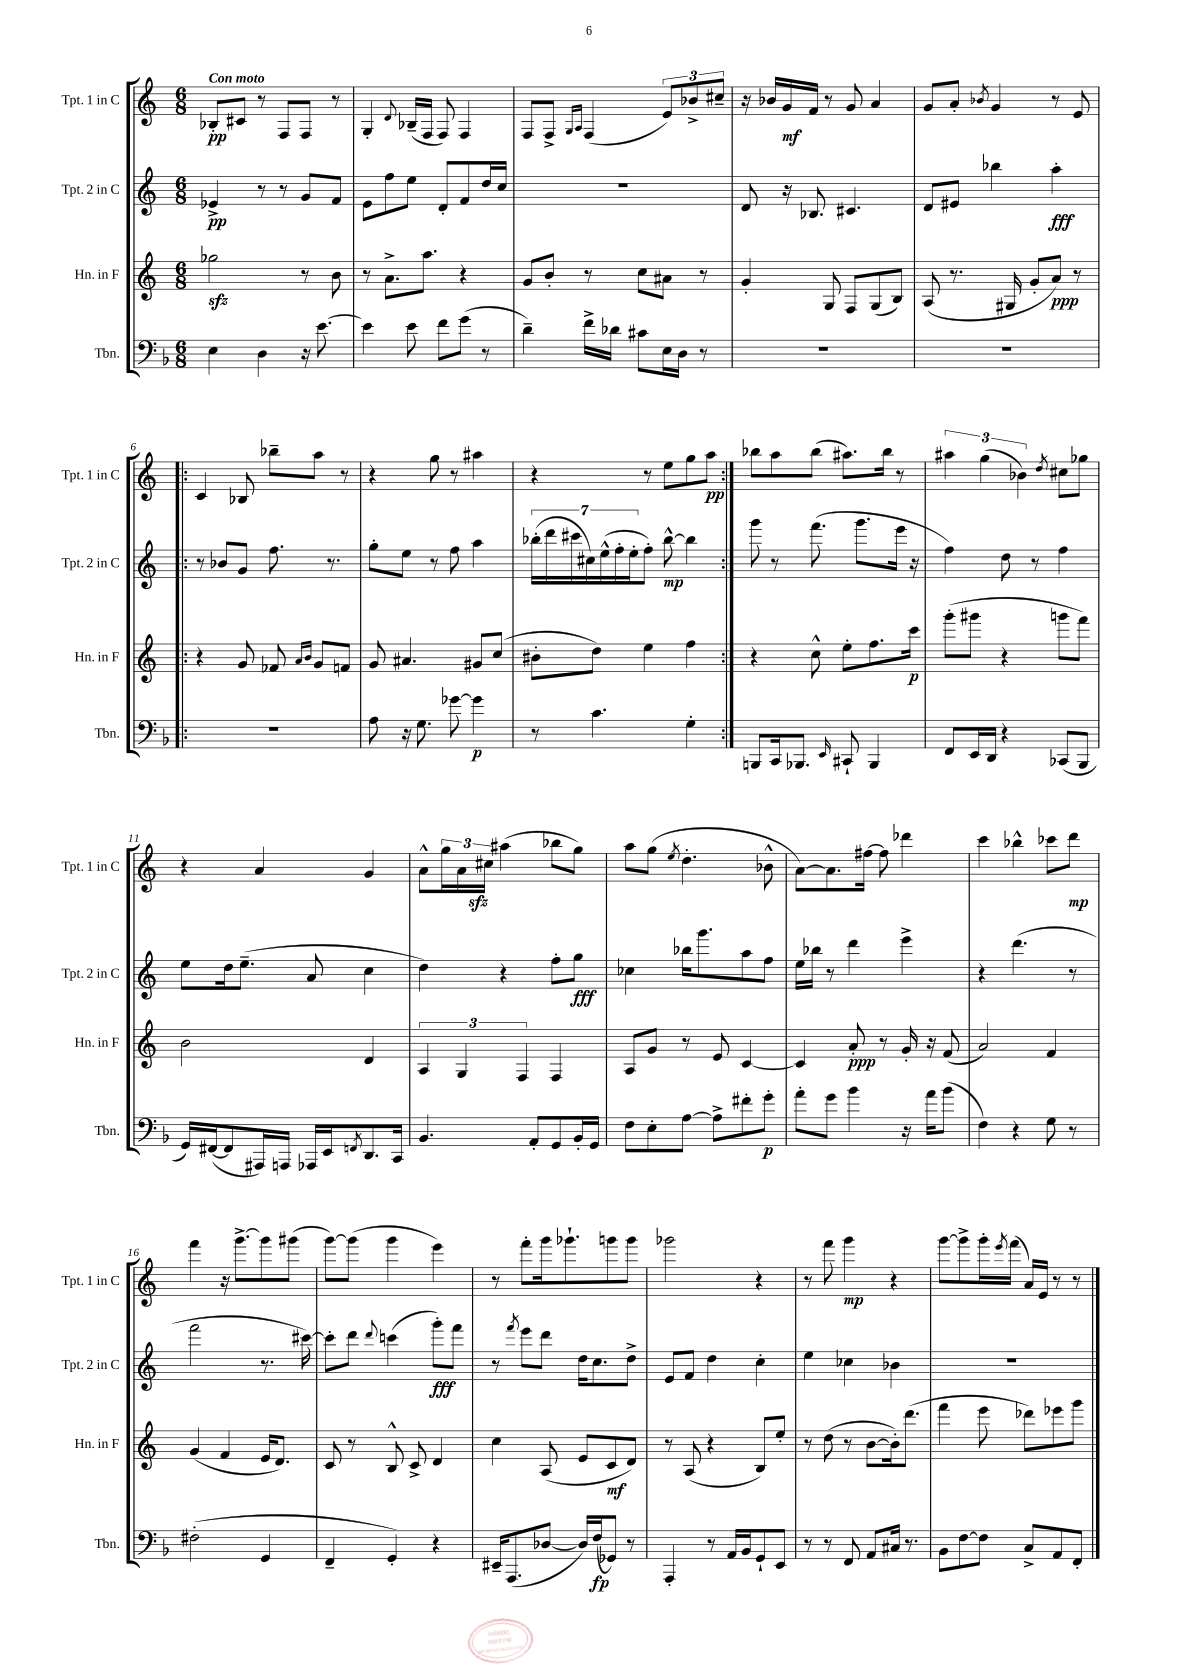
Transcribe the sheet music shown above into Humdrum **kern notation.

**kern	**kern	**kern	**kern
*staff4	*staff3	*staff2	*staff1
*clefF4	*clefG2	*clefG2	*clefG2
*k[b-]	*k[]	*k[]	*k[]
*M6/8	*M6/8	*M6/8	*M6/8
4E	2gg-	4e-^	8B-'
.	.	.	8c#
4D	.	8r	8r
.	.	8r	8F
16r	8r	8g	8F
[8.e	.	.	.
.	8b	8f	8r
=	=	=	=
4e]	8r	8e	4G'
.	8.a^	8ff	.
.	.	.	8qqd
8e	.	8ee	(16B-~
.	8.aa	.	16F
8f	.	8d'	8F)
(8g	4r	8f	4F
8r	.	16dd	.
.	.	16cc	.
=	=	=	=
4d~)	8g	2.r	8F
.	8b'	.	8F^
.	.	.	16qqG
.	.	.	16qqA
16f^	8r	.	(4F
16d-	.	.	.
8c#	8cc	.	.
16E	8a#	.	12e)
16D	.	.	.
.	.	.	12b-^
8r	8r	.	.
.	.	.	12cc#~
=	=	=	=
2.r	4g'	8d	16r
.	.	.	16b-
.	.	16r	16g
.	.	8.B-	16f
.	8G	.	8r
.	8F	4.c#	8g
.	(8G	.	4a
.	8B)	.	.
=	=	=	=
2.r	(8A	8d	8g
.	8.r	8e#	8a'
.	.	.	8qb-
.	.	4bb-	4g
.	16G#	.	.
.	8g'	.	.
.	8a)	4aa'	8r
.	8r	.	8e
=!|:	=!|:	=!|:	=!|:
2.r	4r	8r	4c
.	.	8b-	.
.	8g	8g	8B-
.	8f-	8.ff	8bb-~
.	16qqa	.	.
.	16qqb	.	.
.	8g	.	8aa
.	.	8.r	.
.	8f	.	8r
=	=	=	=
8A	8g	8gg'	4r
16r	4.a#	8ee	.
8.G	.	.	.
.	.	8r	8gg
[8g-	.	8ff	8r
4g-]	8g#	4aa	4aa#
.	(8cc	.	.
=	=	=	=
8r	8b#'	(28bb-'	4r
.	.	28ddd	.
.	.	28ccc#	.
.	.	28cc#)	.
4.c	8dd)	.	.
.	.	(28ee^^	.
.	.	28ff'	.
.	.	28ee'	.
.	4ee	8ff')	8r
.	.	[8bb-^^	8ee
4G'	4ff	4bb-]	8gg
.	.	.	8aa
=:|!	=:|!	=:|!	=:|!
8BBB	4r	8ggg	8bb-
16CC	.	8r	8aa
8.BBB-	.	.	.
.	8cc^^	(8.fff	(8bb-
16qqEE	.	.	.
8CC#`	8ee'	.	8.aa#)
.	.	8.ggg	.
4BBB-	8.ff	.	.
.	.	.	16bb-
.	.	16eee	8r
.	16ccc	16r	.
=	=	=	=
8FF	(8ggg'	4ff)	6aa#
16EE	8ggg#	.	.
.	.	.	(6gg
16DD	.	.	.
4r	4r	8dd	.
.	.	.	6b-)
.	.	8r	.
.	.	.	8qdd
(8CC-	8ggg	4ff	8cc#
8BBB-	8fff)	.	8gg-
=	=	=	=
16GG)	2b	8ee	4r
([16FF#	.	.	.
8FF#]	.	16dd	.
.	.	(8.ee~	.
16AAA#)	.	.	4a
16AAA	.	.	.
16AAA-	.	8a	.
16EE	.	.	.
8qFF	.	.	.
8.DD	4d	4cc	4g
16CC	.	.	.
=	=	=	=
4.BB-	6A	4dd)	8a^^
.	.	.	24gg
.	6G	.	24a
.	.	.	24cc#
.	.	4r	(4aa#
.	6F	.	.
8AA'	.	.	.
8GG	4F	8ff'	8bb-
16BB-'	.	8gg	8gg)
16GG	.	.	.
=	=	=	=
8F	8A	4cc-	8aa
8E'	8g	.	(8gg
.	.	.	8qee
[8A	8r	16bb-	4.dd'
.	.	8.ggg	.
8A^]	8e	.	.
8f#'	[4c	8aa	.
8g'	.	8ff	8b-^^
=	=	=	=
8a'	4c]	16ee	[8a)
.	.	16bb-	.
8g	.	8r	8.a]
4b-	8a'	4ddd	.
.	.	.	[16ff#
.	8r	.	8ff#]
16r	16g'	4eee^	4ddd-
16a	16r	.	.
(8b-	(8f	.	.
=	=	=	=
4F)	2a)	4r	4ccc
4r	.	(4.ddd	4bb-^^
8G	4f	.	8ccc-
8r	.	8r	8ddd
=	=	=	=
(2F#'	(4g	2fff	4fff
.	4f	.	16r
.	.	.	[8.ggg^
4GG	16e	8.r	8ggg]
.	8.d)	.	.
.	.	.	(8ggg#
.	.	[16ccc#)	.
=	=	=	=
4FF~	8c	8ccc#']	[8ggg)
.	8r	8ddd	(8ggg]
.	.	8qqddd	.
4GG')	8B^^	(4ccc	4ggg
.	8c^	.	.
4r	4d	8ggg')	4eee)
.	.	8fff	.
=	=	=	=
16EE#~	4cc	8r	8r
(8.AAA	.	.	.
.	.	8qfff	.
.	.	8eee	8fff'
[8D-	(8A	8ddd	16ggg
.	.	.	8.ggg-`
16D-])	8e	16dd	.
(16F	.	8.cc	.
8GG-)	8c	.	8ggg
8r	8d)	8dd^	8ggg
=	=	=	=
4AAA'	8r	8e	2ggg-
.	(8A	8f	.
8r	4r	4dd	.
16AA	.	.	.
16BB-	.	.	.
8GG`	8B)	4cc'	4r
8EE	8ee'	.	.
=	=	=	=
8r	8r	4ee	8r
8r	(8dd	.	8fff
8FF	8r	4cc-	4ggg
8AA	[8b	.	.
16C#	16b'])	4b-	4r
8.r	(8.ddd	.	.
=	=	=	=
8BB-	4fff	2.r	[8ggg
[8F	.	.	8ggg^]
8F]	8eee	.	16ggg'
.	.	.	8qeee
.	.	.	(16fff
8C^	8ddd-)	.	16a)
.	.	.	16e
8AA	8eee-	.	8r
8FF'	8ggg	.	8r
==	==	==	==
*-	*-	*-	*-
